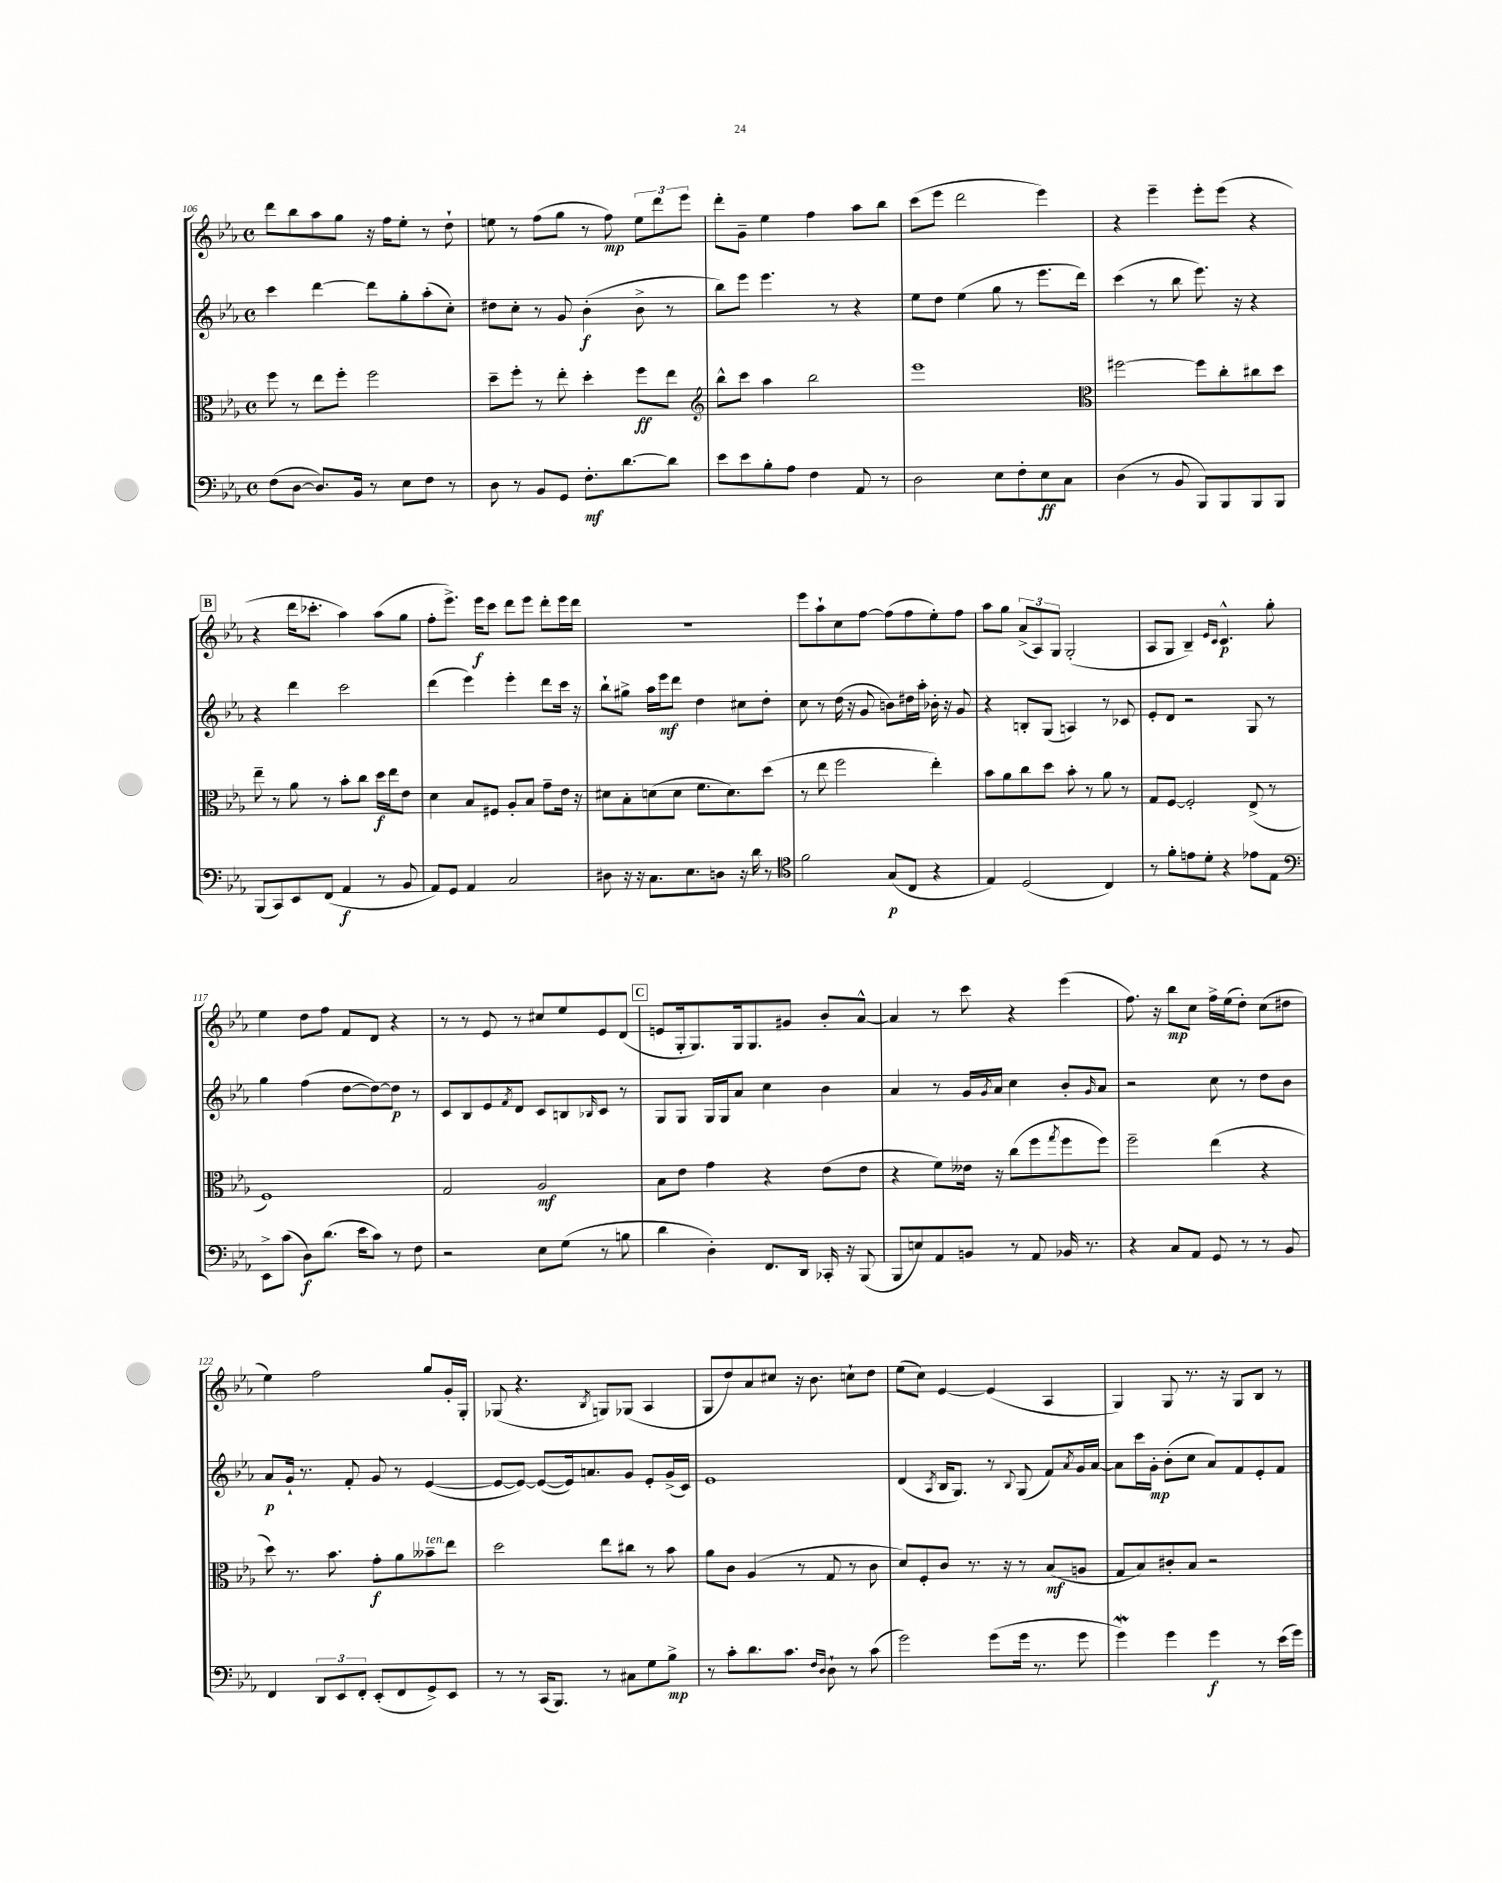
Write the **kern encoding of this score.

**kern	**kern	**kern	**kern
*staff4	*staff3	*staff2	*staff1
*clefF4	*clefC3	*clefG2	*clefG2
*k[b-e-a-]	*k[b-e-a-]	*k[b-e-a-]	*k[b-e-a-]
*M4/4	*M4/4	*M4/4	*M4/4
*met(c)	*met(c)	*met(c)	*met(c)
(8F	8ff	4ccc	8ddd
[8D	8r	.	8bb-
8.D])	8ee-	[4ddd	8aa-
.	8ff'	.	8gg
16BB-	.	.	.
8r	2ff	8ddd]	16r
.	.	.	16ff
8E-	.	8gg'	8ee-'
8F	.	(8aa-'	8r
8r	.	8cc')	8dd`
=	=	=	=
8D	8dd~	8dd#	8ee
8r	8ff'	8cc'	8r
8BB-	8r	8r	(8ff
8GG	8ee-'	8g	8gg
8.F'	4dd'	(4b-'	8r
.	.	.	8ff)
[8.d	.	.	.
.	8ff	8b-^	12ee
.	.	.	12ddd
8d]	8ee-	8r	.
.	.	.	12eee-
=	=	=	=
*	*clefG2	*	*
8e-	8bb-^^	8bb-)	8ddd'
8e-	8ccc	8eee-	8g~
8B-'	4aa-	4.eee-	4ee-
8A-	.	.	.
4F	2bb-	.	4ff
.	.	8r	.
8AA-	.	4r	8aa-
8r	.	.	8bb-
=	=	=	=
2D	1eee-	8ee-	(8ccc
.	.	8dd	8eee-
.	.	(4ee-	2ddd
8E-	.	8gg	.
8F'	.	8r	.
8E-	.	8.eee-	4eee-)
8C	.	.	.
.	.	16ddd)	.
=	=	=	=
*	*clefC3	*	*
(4D	[2ff#	(4ccc	4r
8r	.	8r	4eee-~
8BB-	.	8bb-	.
8BBB-)	8ff#]	8.eee-)	8eee-'
8BBB-	8cc'	.	(8eee-
.	.	16r	.
8BBB-	8cc#	4r	4r
8BBB-	8dd	.	.
=	=	=	=
(8BBB-	8ee-~	4r	4r
8CC)	8r	.	.
8EE-	8a-	4ddd	16ddd
.	.	.	8.ccc-'
(8FF	8r	.	.
4AA-	8b-'	2ccc	4aa-)
.	8cc	.	.
8r	16dd	.	(8aa-
.	16ee-	.	.
8BB-	8e-	.	8gg
=	=	=	=
8AA-)	4d	(4ddd	8ff'
8GG	.	.	8.eee-^)
4AA-	8B-	4eee-)	.
.	.	.	16eee-
.	8F#	.	8ccc
2C	8A-'	4eee-'	8ddd
.	8B-	.	8eee-
.	8g~	8ddd	8ddd'
.	16e-	16ccc	16eee-
.	16r	16r	16ddd
=	=	=	=
8D#	8d#	8bb-`	1r
16r	8B-'	8gg#^	.
16r	.	.	.
8.C	(8d	16aa-	.
.	.	16eee-	.
.	8d	8ddd	.
8.E-	.	.	.
.	8.f	4dd	.
8D	.	.	.
.	8.d)	.	.
16r	.	8cc#	.
16d	.	.	.
8r	(8dd	8dd'	.
=	=	=	=
*clefC4	*	*	*
2f	8r	8cc	8eee-
.	8ee-	8r	8aa-`
.	2ff	(16dd	8cc
.	.	16r	.
.	.	8g	[8ff
(8G	.	8b)	(8ff]
8C	.	16dd#	8ff
.	.	16aa-'	.
4r	4ee-')	16b-'	8ee-')
.	.	16r	.
.	.	8g	8ff
=	=	=	=
4E-)	8b-	4r	8aa-
.	8a-	.	8gg
(2D	8cc	8B'	(12a-^
.	.	.	12A-)
.	8dd	(8G	.
.	.	.	12G
.	8b-'	4A)	(2G'
.	8r	.	.
4C)	8a-	8r	.
.	8r	8c-	.
=	=	=	=
8r	8G	8e-'	8A-
8f'	[8F	8d	8G
8e	2F']	2r	4B-~)
8d'	.	.	.
.	.	.	16qqe-
.	.	.	16qqc
4r	.	.	4.c^^
8e-	(8E-^	8G	.
8E-	8r	8r	8gg'
=	=	=	=
*clefF4	*	*	*
8EE-^	1F)	4gg	4ee-
(8c	.	.	.
8D)	.	(4ff	8dd
(8.d	.	.	8ff
.	.	[8dd	8f
16e-	.	.	.
8c)	.	8dd_)	8d
8r	.	8dd]	4r
8F	.	8r	.
=	=	=	=
2r	2G	8c	8r
.	.	8B-	8r
.	.	8e-	8e-
.	.	8qf	.
.	.	8d	8r
8E-	2A-	8c	8cc#
(8G	.	8B	8ee-
.	.	16qqB-	.
8r	.	8c	8e-
8B	.	8r	(8d
=	=	=	=
4d	8B-	8G	8e
.	8e-	8G	16G'
.	.	.	8.G)
4D')	4g	16G	.
.	.	16G	.
.	.	8a-	16G
.	.	.	8.G
8.FF	4r	4cc	.
.	.	.	8g#
16DD	.	.	.
16CC-'	(8e-	4b-	8b-'
16r	.	.	.
(8BBB-	8e-	.	[8a-^^
=	=	=	=
8BBB-	4r	4a-	4a-]
8E)	.	.	.
8AA-	8f)	8r	8r
8BB	16e--	16g	8ccc
.	.	8qg	.
.	16r	16a-	.
8r	(8cc	4cc	4r
8AA-	8ff	.	.
.	8qgg	.	.
16BB-	8ff	8b-'	(4eee-
8.r	.	.	.
.	.	16qqg	.
.	8ff)	8a-	.
=	=	=	=
4r	2ff~	2r	8.ff)
.	.	.	16r
8C	.	.	8bb-
8AA-	.	.	8cc
8GG	(4ee-	8cc	16ff^
.	.	.	(16ee-
8r	.	8r	8dd')
8r	4r	8dd	(8cc
8BB-	.	8b-	8dd#
=	=	=	=
4FF	8dd)	8a-	4ee-)
.	8.r	16g`	.
.	.	8.r	.
12DD	.	.	2ff
.	8.b-	.	.
12EE-	.	.	.
.	.	8f'	.
12FF'	.	.	.
(8EE-'	8g'	8g	.
8FF	8a-	8r	.
8GG^)	8b--~	([4e-	8gg
8EE-	8ee-	.	16g'
.	.	.	16G'
=	=	=	=
8r	2dd	8e-_	(8G-
8r	.	8e-_)	4.r
(16CC	.	(8e-_	.
8.BBB-)	.	.	.
.	.	16e-])	.
.	.	8.a	.
.	.	.	8qB-
8r	8ee-	.	8G)
8C#	8cc#	8g	(8G-
8G	8r	8e-'	4A-
8B-^	8b-	(16g^	.
.	.	16c)	.
=	=	=	=
8r	8a-	1e-	8G
8c'	8c	.	8dd)
8.d	(4A-	.	8a-
.	.	.	8cc#
8.c	.	.	.
.	8r	.	16r
.	.	.	8.b-
16qqF	.	.	.
16qqD	.	.	.
8D`	8G	.	.
8r	8r	.	8cc`
(8c	8c	.	8dd
=	=	=	=
2g)	8d)	(4d	(8ee-
.	8F'	.	8cc)
.	.	8qA-	.
.	8c	16B-	[4e-
.	.	8.G)	.
.	8.r	.	.
(8g	.	8r	(4e-]
.	16r	.	.
.	.	8qqB-	.
16g	8r	(8G	.
8.r	.	.	.
.	(8B-	8f)	4A-
.	.	8qa-	.
8g	8A	16g	.
.	.	[16a-	.
=	=	=	=
4g)	8G	8a-]	4G)
.	8B-)	16ccc	.
.	.	16g'	.
4g	8c#'	(8b-'	8G
.	8B-	8cc	8.r
4g	2r	8a-)	.
.	.	.	16r
.	.	8f	8G
8r	.	8e-'	8B-
(16e-	.	8f	8r
16g)	.	.	.
==	==	==	==
*-	*-	*-	*-
